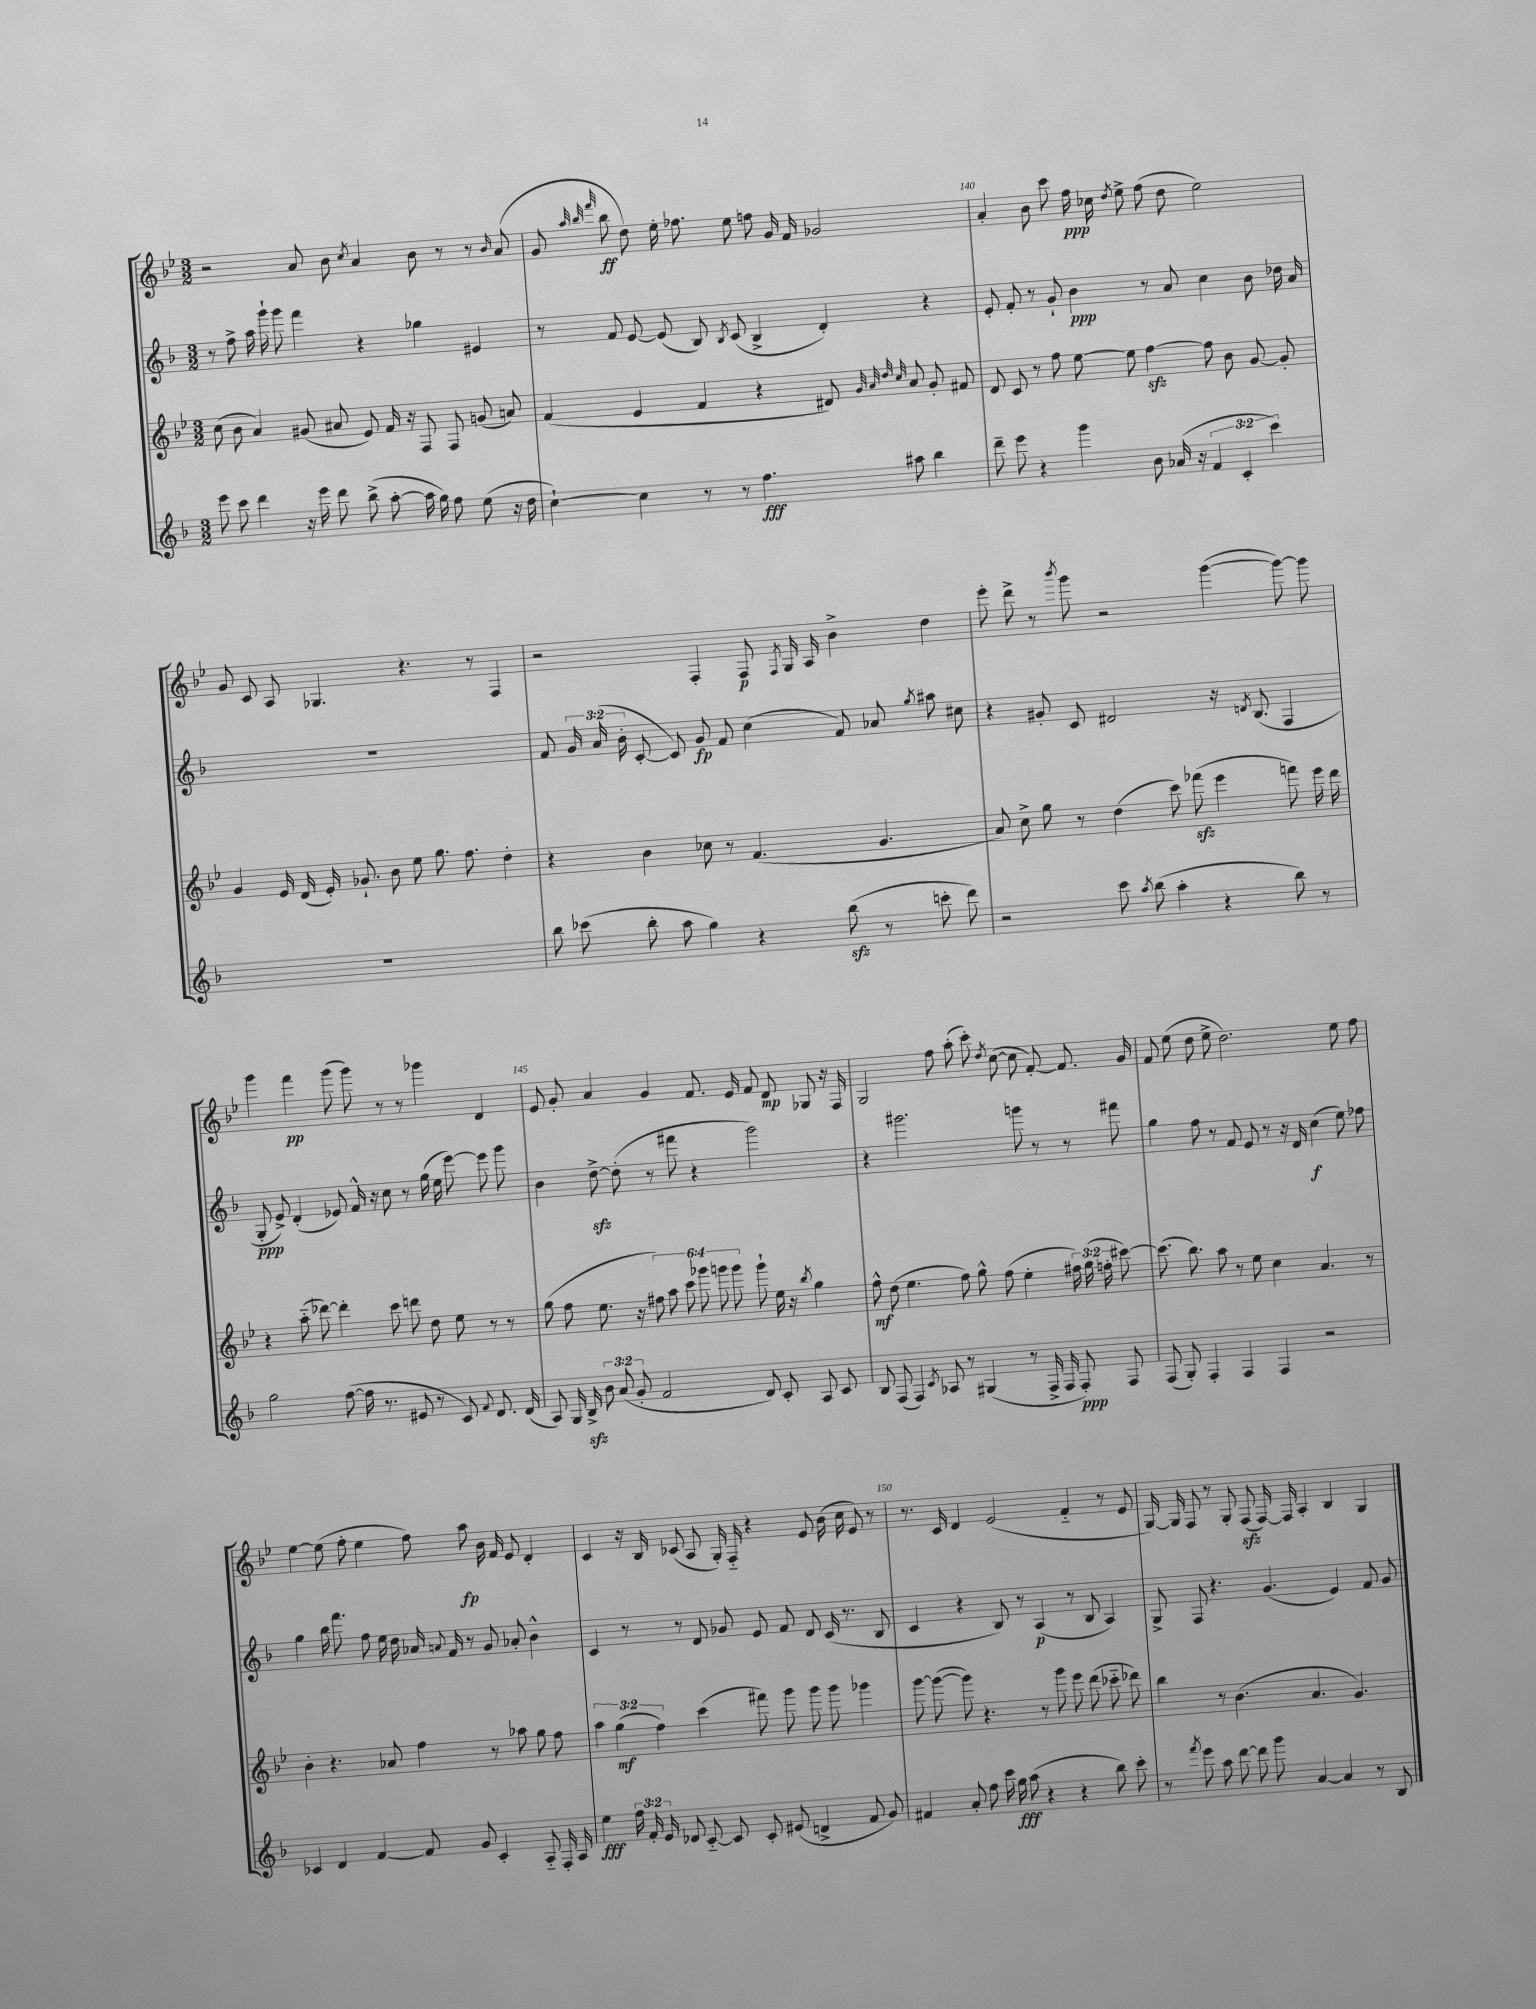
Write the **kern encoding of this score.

**kern	**dynam	**kern	**dynam	**kern	**dynam	**kern	**dynam
*part4	*part4	*part3	*part3	*part2	*part2	*part1	*part1
*staff4	*staff4	*staff3	*staff3	*staff2	*staff2	*staff1	*staff1
*clefG2	*	*clefG2	*	*clefG2	*	*clefG2	*
*k[b-]	*	*k[b-e-]	*	*k[b-]	*	*k[b-e-]	*
*M3/2	*	*M3/2	*	*M3/2	*	*M3/2	*
=138	=138	=138	=138	=138	=138	=138	=138
8eee\	.	(8cc\	.	8r	.	2r	.
8ccc\	.	8b-\	.	8ff^\	.	.	.
4ddd\	.	4a/)	.	16aa\	.	.	.
.	.	.	.	16ggg`\	.	.	.
.	.	.	.	8ggg\	.	.	.
16r	.	(8g#X/	.	4fff\	.	8a/	.
16eee\	.	.	.	.	.	.	.
8ddd\	.	8a#X/	.	.	.	8b-\	.
.	.	.	.	.	.	8qcc/	.
(8bb-^\	.	8e-/)	.	4r	.	4a/	.
[8aa'\	.	16f/	.	.	.	.	.
.	.	16r	.	.	.	.	.
16aa\]	.	8F/	.	4gg-X\	.	8b-\	.
16gg\)	.	.	.	.	.	.	.
8ff\	.	8F/	.	.	.	8r	.
(8ee\	.	(8gn/	.	4e#X/	.	8r	.
.	.	.	.	.	.	16qqb-/	.
16r	.	8an/)	.	.	.	(8a/	.
16dd\	.	.	.	.	.	.	.
=139	=139	=139	=139	=139	=139	=139	=139
[4cc`\)	.	(4f/	.	8r	.	8g/	.
.	.	.	.	.	.	32qqaa/	.
.	.	.	.	.	.	32qqbb-/	.
.	.	.	.	.	.	32qqfff/	.
.	.	.	.	8f/	.	8bb-\	ff
4cc\]	.	4e-/	.	[8e/	.	8dd\)	.
.	.	.	.	(8e/]	.	16ee-'\	.
.	.	.	.	.	.	8.ff-X\	.
8r	.	4f/	.	8B-/)	.	.	.
.	.	.	.	8qB-/	.	.	.
8r	.	.	.	(8c/	.	8ee-\	.
4.ff\	fff	4r	.	4B-^/	.	8ffn\	.
.	.	.	.	.	.	16g/	.
.	.	.	.	.	.	16f/	.
.	.	8d#X/)	.	4d'/)	.	2g-X/	.
.	.	32qqg/	.	.	.	.	.
.	.	32qqa/	.	.	.	.	.
.	.	32qqdd/	.	.	.	.	.
.	.	32qqcc/	.	.	.	.	.
8aa#X\	.	8a/	.	.	.	.	.
4bb-\	.	8g'/	.	4r	.	.	.
.	.	8f#X/	.	.	.	.	.
=140	=140	=140	=140	=140	=140	=140	=140
8ddd~\	.	8d/	.	8e'/	.	4a'/	.
8eee\	.	8c/	.	8f'/	.	.	.
4r	.	8r	.	8r	.	8b-\	.
.	.	8ff\	.	8g`/	.	8ccc\	.
4ggg\	.	[8ee-\	.	4b-\	ppp	16ff\	ppp
.	.	.	.	.	.	16cc-X\	.
.	.	.	.	.	.	8qdd/	.
.	.	8ee-\]	.	.	.	8ee-^\	.
8b-\	.	[4ffzz\	.	8r	.	(8ff\	.
(16a-X/	.	.	.	8a/	.	8dd\	.
16r	.	.	.	.	.	.	.
6f/	.	8ff\]	.	4cc\	.	2ee-\)	.
.	.	8b-\	.	.	.	.	.
6c'/	.	.	.	.	.	.	.
.	.	[8g/	.	8b-\	.	.	.
6ccc\)	.	.	.	.	.	.	.
.	.	8g'/]	.	16dd-X\	.	.	.
.	.	.	.	16a/	.	.	.
!!LO:LB:g=z
=141	=141	=141	=141	=141	=141	=141	=141
1.r	.	4g/	.	1.r	.	8g/	.
.	.	.	.	.	.	8c/	.
.	.	16e-/	.	.	.	8A/	.
.	.	(16d/	.	.	.	.	.
.	.	16e-'/)	.	.	.	4.G-X/	.
.	.	8.g-X`/	.	.	.	.	.
.	.	8b-\	.	.	.	.	.
.	.	8ee-\	.	.	.	4.r	.
.	.	8.gg\	.	.	.	.	.
.	.	8.ff\	.	.	.	.	.
.	.	.	.	.	.	8r	.
.	.	4dd'\	.	.	.	4F/	.
=142	=142	=142	=142	=142	=142	=142	=142
8bb-\	.	4r	.	8f/	.	2r	.
(8ccc-X\	.	.	.	24g/	.	.	.
.	.	.	.	(24a/	.	.	.
.	.	.	.	24b-'\	.	.	.
8bb-'\	.	4b-\	.	[8c'/	.	.	.
8aa\	.	.	.	8c/])	.	.	.
4gg\)	.	8cc-X\	.	8g/	fp	4F'/	.
.	.	8r	.	8f/	.	.	.
4r	.	(4.f/	.	(4cc\	.	8F/	p
.	.	.	.	.	.	8qF/	.
.	.	.	.	.	.	16G/	.
.	.	.	.	.	.	16A/	.
(8bb-zz\	.	.	.	8f/)	.	4b-^\	.
8r	.	4.g/	.	8a-X/	.	.	.
.	.	.	.	8qgg/	.	.	.
8cccn'\	.	.	.	8aa#X\	.	4dd\	.
8ddd\)	.	.	.	8cc#X\	.	.	.
=143	=143	=143	=143	=143	=143	=143	=143
2r	.	8a/)	.	4r	.	8eee-'\	.
.	.	8cc^\	.	.	.	8ddd^\	.
.	.	8gg\	.	8g#X'/	.	8r	.
.	.	.	.	.	.	8qbbb-/	.
.	.	8r	.	8c/	.	8ggg\	.
8ccc\	.	(4dd\	.	2d#X/	.	2r	.
8qaa/	.	.	.	.	.	.	.
(8bb-\	.	.	.	.	.	.	.
4aa'\	.	8ccc\)	.	.	.	.	.
.	.	(8fff-Xzz\	.	.	.	.	.
4r	.	4eee-\	.	16r	.	([4ggg\	.
.	.	.	.	8qdn/	.	.	.
.	.	.	.	(8.B-/	.	.	.
8bb-\)	.	8fffn\)	.	4F/	.	8ggg\_)	.
8r	.	16eee-\	.	.	.	8ggg\]	.
.	.	16ddd\	.	.	.	.	.
!!LO:LB:g=z
=144	=144	=144	=144	=144	=144	=144	=144
2gg\	.	4r	.	8G'/	ppp	4ggg\	.
.	.	.	.	8e^/)	.	.	.
.	.	(8aa\	.	(4d'/	.	4fff\	pp
.	.	[8ddd-X\)	.	.	.	.	.
([8ff\	.	4ddd-'\]	.	8e-X/)	.	(8ggg\	.
16ff\]	.	.	.	16f^^/	.	8ggg\)	.
8.r	.	.	.	16r	.	.	.
.	.	8ccc\	.	8cc\	.	8r	.
8e#X/	.	8dddn\	.	8r	.	8r	.
8r	.	8dd\	.	(16gg\	.	4ggg-X\	.
.	.	.	.	16ee\	.	.	.
8c/)	.	8ee-\	.	[8eee\)	.	.	.
8qqf/	.	.	.	.	.	.	.
8.d/	.	8r	.	8eee\]	.	4d/	.
.	.	8r	.	8ggg\	.	.	.
(16d/	.	.	.	.	.	.	.
=145	=145	=145	=145	=145	=145	=145	=145
8A/)	.	(8gg\	.	4b-\	.	8e-/	.
16G/	.	8ff\	.	.	.	8g'/	.
16B-zz^/	.	.	.	.	.	.	.
12b-\	.	8.ee-\	.	[8ddzz^\	.	4a/	.
(12a/	.	.	.	.	.	.	.
.	.	.	.	(8dd'\]	.	.	.
12g'/	.	.	.	.	.	.	.
.	.	16r	.	.	.	.	.
2f/	.	12ff#X\)	.	8r	.	4g/	.
.	.	12aa\	.	.	.	.	.
.	.	.	.	8fff#X\	.	.	.
.	.	12ccc\	.	.	.	.	.
.	.	12ggg-X\	.	4r	.	8.f/	.
.	.	12gggn\	.	.	.	.	.
.	.	12ggg\	.	.	.	.	.
.	.	.	.	.	.	16e-/	.
8d/)	.	8ggg`\	.	2ggg\)	.	8f/	.
8c'/	.	16ee-\	.	.	.	8d/	mp
.	.	16r	.	.	.	.	.
.	.	8qbb-/	.	.	.	.	.
8A/	.	4gg\	.	.	.	8G-X/	.
8c/	.	.	.	.	.	16r	.
.	.	.	.	.	.	16F/	.
=146	=146	=146	=146	=146	=146	=146	=146
8B-/	.	8ff^^\	mf	4r	.	2G/	.
(8F/	.	(8dd\	.	.	.	.	.
4F/)	.	4.ee-\	.	2.ggg#X\	.	.	.
8qc/	.	.	.	.	.	.	.
8A-X/	.	.	.	.	.	8ff\	.
8r	.	8ff\)	.	.	.	(8aa'\	.
(4G#X/	.	8gg^^\	.	.	.	8ccc'\)	.
.	.	.	.	.	.	8qdd/	.
.	.	(8ff\	.	.	.	([8cc\	.
8r	.	4ee-'\	.	8gggn\	.	8cc\]	.
16F^/	.	.	.	8r	.	[8f'/)	.
16F/	.	.	.	.	.	.	.
8F'/)	ppp	24ff#X\)	.	8r	.	8.f/]	.
.	.	(24gg\	.	.	.	.	.
.	.	24ffn'\	.	.	.	.	.
8F/	.	[8ccc#X\)	.	8fff#X\	.	.	.
.	.	.	.	.	.	16g/	.
=147	=147	=147	=147	=147	=147	=147	=147
(8F/	.	(8.ccc#\]	.	4gg\	.	8f/	.
8G'/)	.	.	.	.	.	(8ee-\	.
.	.	8.bb-\)	.	.	.	.	.
4F'/	.	.	.	8ff\	.	8dd\	.
.	.	8aa\	.	8r	.	8ee-^\	.
4F/	.	8r	.	8f/	.	2.dd\)	.
.	.	8ee-\	.	8e/	.	.	.
4F/	.	4cc\	.	8r	.	.	.
.	.	.	.	16r	.	.	.
.	.	.	.	16d/	.	.	.
2r	.	4.a/	.	(4cc\	f	.	.
.	.	.	.	8ee\)	.	8ee-\	.
.	.	8r	.	8ff-X\	.	8ff\	.
!!LO:LB:g=z
=148	=148	=148	=148	=148	=148	=148	=148
4c-X/	.	4b-'\	.	4gg\	.	[4ee-\	.
4d/	.	4.r	.	16bb-\	.	(8ee-\]	.
.	.	.	.	8.fff\	.	.	.
.	.	.	.	.	.	8ff'\	.
[4f/	.	.	.	8ff\	.	4ee-\	.
.	.	8a-X/	.	16ee\	.	.	.
.	.	.	.	16dd\	.	.	.
8f/]	.	4ff\	.	16a-X/	.	8ff\)	.
.	.	.	.	8qqan/	.	.	.
.	.	.	.	16f/	.	.	.
8g/	.	.	.	8r	.	8aa\	fp
4c-'/	.	8r	.	8g/	.	16b-\	.
.	.	.	.	.	.	16f/	.
.	.	8aa-X\	.	8a-X'/	.	8e-/	.
8A/	.	8gg\	.	4b-^^\	.	4d'/	.
16F'/	.	8ff\	.	.	.	.	.
16A/	.	.	.	.	.	.	.
=149	=149	=149	=149	=149	=149	=149	=149
4ee\	fff	6aa\	.	4c/	.	4c/	.
.	.	(6gg\	mf	.	.	.	.
24ff\	.	.	.	8r	.	16r	.
24f'/	.	.	.	.	.	.	.
.	.	.	.	.	.	16B-/	.
24e/	.	6ff\)	.	.	.	.	.
8d-X/	.	.	.	8r	.	(8c-X/	.
[8c/	.	(4ccc\	.	8d/	.	8A/	.
8c/]	.	.	.	8g-X/	.	16G'/)	.
.	.	.	.	.	.	16F/	.
8c'/	.	8fff#X\)	.	8e/	.	4r	.
(8e#X/	.	8ggg\	.	8f/	.	.	.
4dn^/	.	8ggg\	.	8d/	.	8e-/	.
.	.	8ggg\	.	(16c/	.	(16b-\	.
.	.	.	.	8.r	.	16cc\	.
8f/	.	4ggg-X\	.	.	.	8e-/)	.
8g/)	.	.	.	8B-/	.	8r	.
=150	=150	=150	=150	=150	=150	=150	=150
4f#X/	.	[8ggg\	.	4c/	.	8.r	.
.	.	(8ggg\_	.	.	.	.	.
.	.	.	.	.	.	16c/	.
8a'/	.	8ggg\])	.	4r	.	4d/	.
8ff\	.	4.r	.	.	.	.	.
16ccc\	.	.	.	8B-/)	.	(2e-/	.
16gg\	fff	.	.	.	.	.	.
(8aa\	.	.	.	8r	.	.	.
4r	.	8r	.	(4A/	p	.	.
.	.	8ggg\	.	.	.	.	.
4r	.	8eee-\	.	8r	.	4f/	.
.	.	(8ddd\	.	8B-/	.	.	.
8bb-\)	.	8ccc-X\	.	4A/)	.	8r	.
8ccc'\	.	8ddd-X\)	.	.	.	8e-/	.
=151	=151	=151	=151	=151	=151	=151	=151
8r	.	4bb-\	.	8G^/	.	[16G/)	.
.	.	.	.	.	.	16G/]	.
8qfff/	.	.	.	.	.	.	.
8eee\	.	.	.	8F/	.	8F/	.
8aa\	.	8r	.	4.r	.	8r	.
[8ddd\	.	(4.b-\	.	.	.	8G'/	.
8ddd\]	.	.	.	.	.	(8Fzz/	.
8ggg\	.	.	.	(4.g/	.	[16F/)	.
.	.	.	.	.	.	16F/]	.
[4a/	.	4.a/	.	.	.	4A'/	.
4a/]	.	.	.	4e/)	.	4B-/	.
.	.	4.g/)	.	.	.	.	.
8r	.	.	.	8f/	.	4G/	.
8B-/	.	.	.	8g/	.	.	.
==	==	==	==	==	==	==	==
*-	*-	*-	*-	*-	*-	*-	*-
